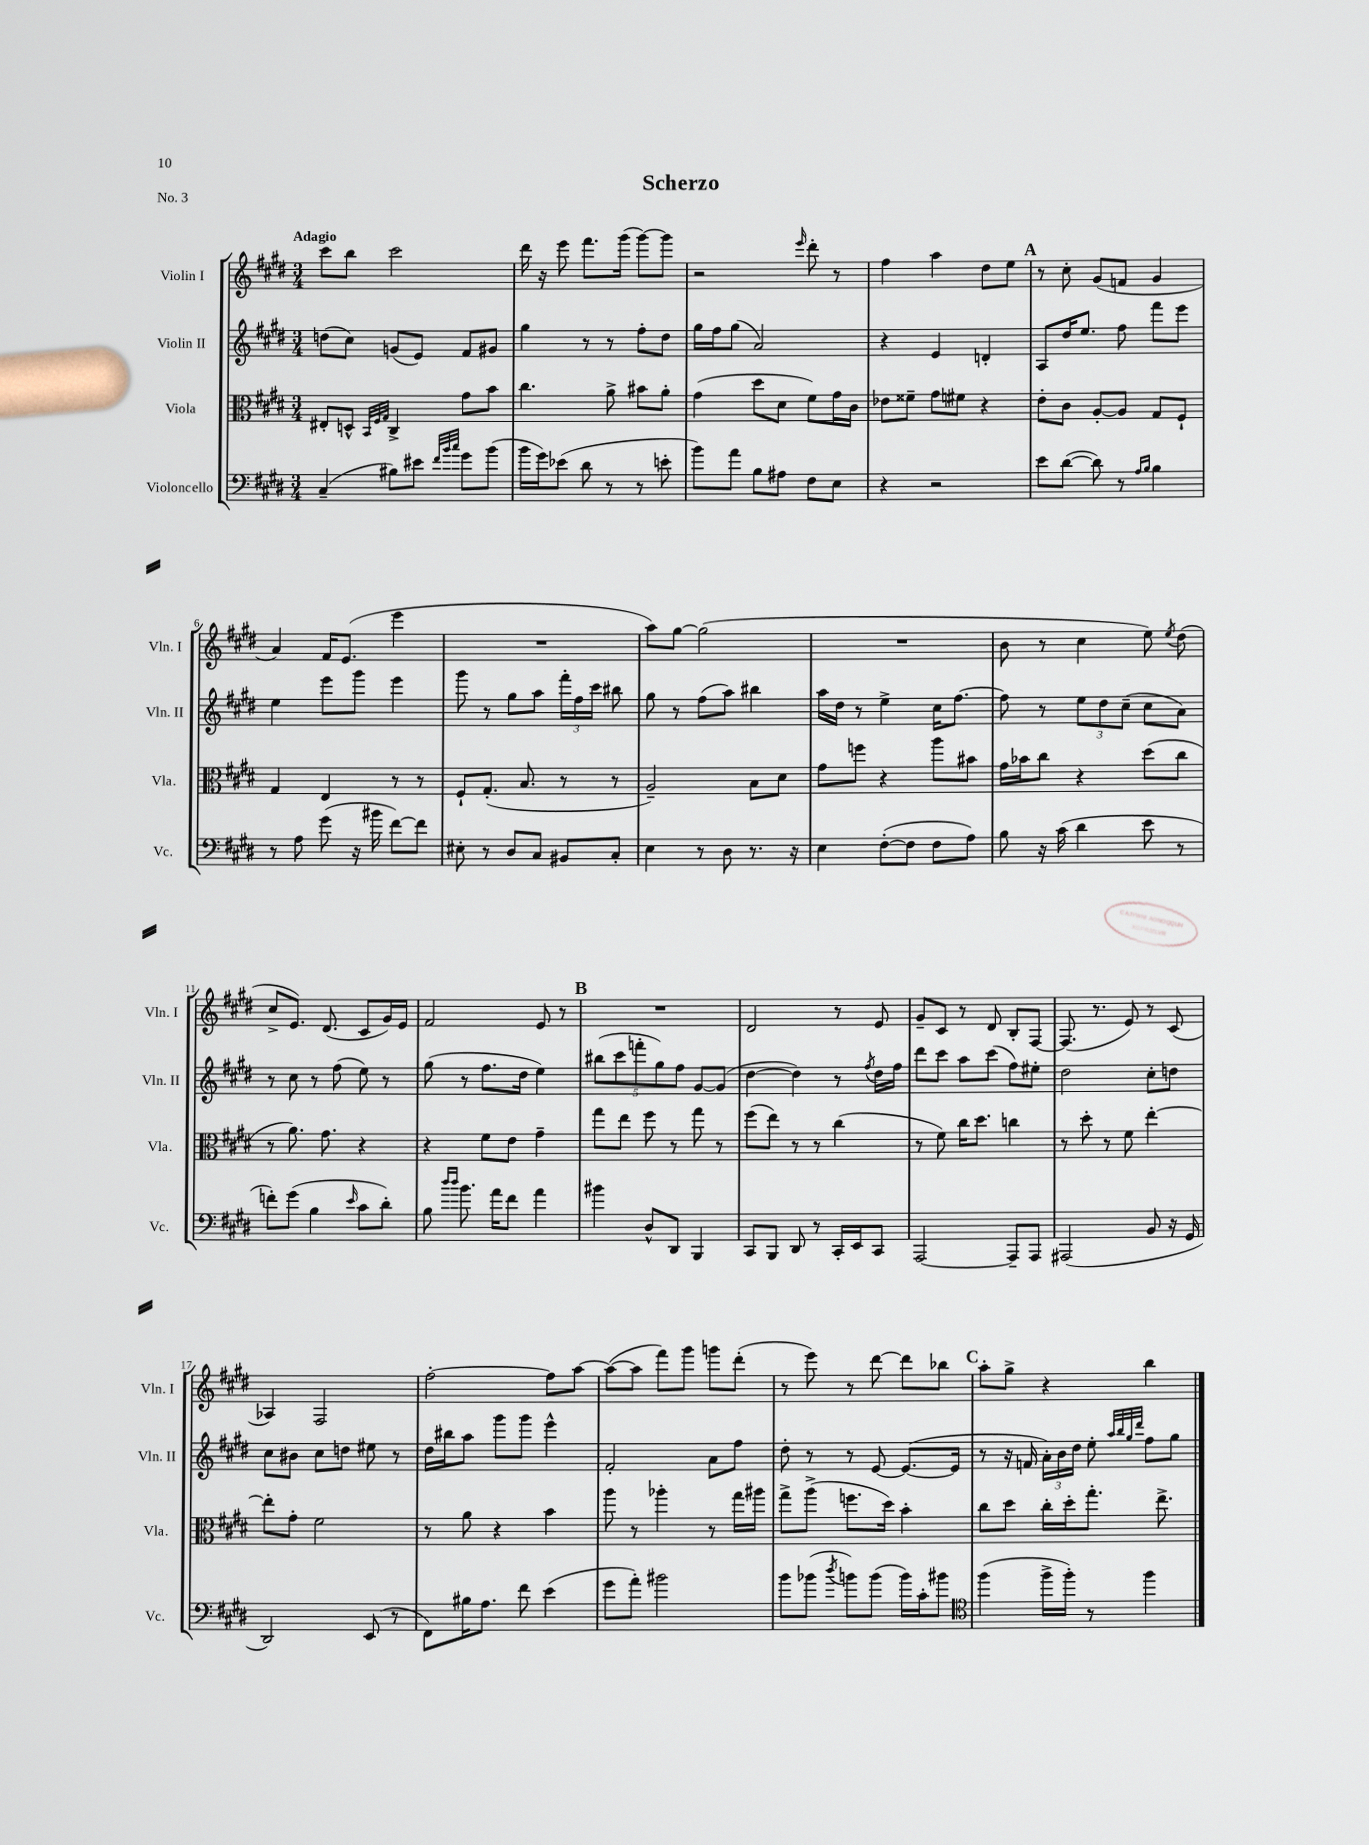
\header { title = "Scherzo" piece = "No. 3" }
<<
\new StaffGroup <<
\new Staff = "s0" \with { instrumentName = "Violin I" shortInstrumentName = "Vln. I" } {
    \clef treble \key e \major \numericTimeSignature \time 3/4 \tempo "Adagio"
    \autoBeamOff cis'''8[ b''8] cis'''2 |
    dis'''16 r16 e'''8 fis'''8.[ gis'''16]( gis'''8[~) gis'''8] |
    r2 \grace { e'''16 } dis'''8-. r8 |
    fis''4 a''4 dis''8[ e''8] |
    \mark \markup { \bold "A" } r8 cis''8-. gis'8[( f'8] gis'4 |
    a'4) fis'16[ e'8.]( e'''4 |
    R2. |
    a''8[) gis''8]~ gis''2( |
    R2. |
    b'8 r8 cis''4 e''8) \acciaccatura { e''8 } dis''8( |
    cis''8[-> e'8.]) dis'8.( cis'8[ gis'16) e'16] |
    fis'2 e'8 r8 |
    \mark \markup { \bold "B" } R2. |
    dis'2 r8 e'8 |
    gis'8[-- cis'8] r8 dis'8 b8[-. fis8]~ |
    fis8.( r8. e'8) r8 cis'8( |
    aes4) fis2 |
    fis''2~-. fis''8[ a''8]~ |
    a''8[~( a''8] fis'''8[) gis'''8] g'''8[ dis'''8]-.( |
    r8 e'''8) r8 dis'''8~ dis'''8[ bes''8] |
    \mark \markup { \bold "C" } a''8[-. gis''8]-> r4 b''4 \bar "|." |
}
\new Staff = "s1" \with { instrumentName = "Violin II" shortInstrumentName = "Vln. II" } {
    \clef treble \key e \major \numericTimeSignature \time 3/4
    \autoBeamOff d''8[( cis''8]) g'8[( e'8]) fis'8[ gis'8] |
    gis''4 r8 r8 fis''8[-. dis''8] |
    gis''16[ fis''16 gis''8]( a'2) |
    r4 e'4 d'4-. |
    \mark \markup { \bold "A" } a8[ dis''16 e''8.] fis''8 fis'''8[ e'''8] |
    e''4 e'''8[ gis'''8] e'''4 |
    gis'''8 r8 gis''8[ a''8] \tuplet 3/2 { fis'''16[-. fis''16 cis'''16] } bis''8 |
    gis''8 r8 fis''8[( a''8]) bis''4 |
    a''16[ dis''16] r8 e''4-> cis''16[ fis''8.]~ |
    fis''8 r8 \tuplet 3/2 { e''8[ dis''8 cis''8]--( } cis''8[ a'8]) |
    r8 cis''8 r8 fis''8( e''8) r8 |
    gis''8( r8 fis''8.[ dis''16] e''4) |
    \mark \markup { \bold "B" } \tuplet 5/4 { bis''8[( cis'''8 f'''8-. gis''8) fis''8] } gis'8[~ gis'8]( |
    dis''4~ dis''4) r8 \acciaccatura { fis''8 } dis''16[ fis''16] |
    dis'''8[ cis'''8] a''8[ cis'''8]( fis''8[) eis''8]-. |
    dis''2 cis''8[-. d''8] |
    cis''8[ bis'8] cis''8[ d''8] eis''8 r8 |
    dis''16[ bis''16 a''8] gis'''8[ gis'''8] e'''4-^ |
    fis'2-. a'8[ fis''8] |
    dis''8-. r8 r8 e'8~ e'8.[~( e'16] |
    \mark \markup { \bold "C" } r8 r16 f'16 \tuplet 3/2 { a'16[-.) b'16 dis''16] } e''8-. \grace { a''32[ b''32 gis''32 dis'''32] } fis''8[ gis''8] \bar "|." |
}
\new Staff = "s2" \with { instrumentName = "Viola" shortInstrumentName = "Vla." } {
    \clef alto \key e \major \numericTimeSignature \time 3/4
    \autoBeamOff eis8[-. d8]-^ \grace { b,32[ fis32 gis32] } cis4-> gis'8[ b'8] |
    cis''4. a'8-> bis'8[ a'8]-. |
    gis'4( dis''8[ dis'8] fis'8[) gis'16 cis'16] |
    ees'8[ fisis'8]-- gis'8[ fis'8] r4 |
    \mark \markup { \bold "A" } e'8[-. cis'8] a8[~-. a8] gis8[ fis8]-! |
    gis4 e4 r8 r8 |
    fis8[-! gis8.]-.( b8. r8 r8 |
    a2--) b8[ dis'8] |
    gis'8[ f''8] r4 a''8[ bis'8] |
    gis'16[ bes'16 cis''8] r4 dis''8[( cis''8] |
    r8 a'8.) gis'8. r4 |
    r4 fis'8[ e'8] gis'4-- |
    \mark \markup { \bold "B" } gis''8[ e''8] fis''8 r8 gis''8 r8 |
    fis''8[( e''8]) r8 r8 cis''4( |
    r8 fis'8) cis''16[ dis''8.] c''4 |
    r8 dis''8-. r8 fis'8 e''4~-. |
    e''8[-. gis'8]-. fis'2 |
    r8 a'8 r4 b'4 |
    a''8 r8 aes''4-. r8 gis''16[ ais''16] |
    gis''8[-> a''8]->( f''8.[ dis''16]) b'4-. |
    \mark \markup { \bold "C" } cis''8[ dis''8] cis''16[-. dis''16-. gis''8.]-. e''8.-> \bar "|." |
}
\new Staff = "s3" \with { instrumentName = "Violoncello" shortInstrumentName = "Vc." } {
    \clef bass \key e \major \numericTimeSignature \time 3/4
    \autoBeamOff cis4--( bis8[) eis'8] \grace { fis'32[ b'32 cis''32] } gis'8[ b'8]( |
    b'16[ gis'16) ees'8]( dis'8 r8 r8 e'8-. |
    b'8[) a'8] b8[ ais8] fis8[ e8] |
    r4 r2 |
    \mark \markup { \bold "A" } e'8[ dis'8]~( dis'8) r8 \grace { a16[ b16] } b4 |
    r8 a8 gis'8( r16 bis'16 fis'8[~) fis'8] |
    eis8-. r8 dis8[ cis8] bis,8[ cis8]-. |
    e4 r8 dis8 r8. r16 |
    e4 fis8[~-.( fis8] fis8[ a8]) |
    b8 r16 cis'16( dis'4 e'8 r8 |
    f'8[-.) gis'8]( b4 \grace { e'16 } cis'8[ dis'8]-.) |
    b8 \grace { dis''16[ dis''16] } b'8. a'16[ fis'8] a'4 |
    \mark \markup { \bold "B" } bis'4 dis8[-^ dis,8] b,,4 |
    cis,8[ b,,8] dis,8 r8 cis,16[-. e,16 cis,8] |
    a,,2~ a,,8[-- a,,8] |
    ais,,2( b,8 r16 gis,16 |
    dis,2) e,8( r8 |
    fis,8[) bis16 a8.] fis'8 e'4( |
    gis'8[ a'8]-.) bis'2 |
    b'8[ bes'8]( \acciaccatura { dis''8 } b'8[) b'8]( b'16[) cis'16-. bis'8] |
    \mark \markup { \bold "C" } \clef tenor fis''4( fis''16[-> fis''16]-.) r8 fis''4 \bar "|." |
}
>>
>>
